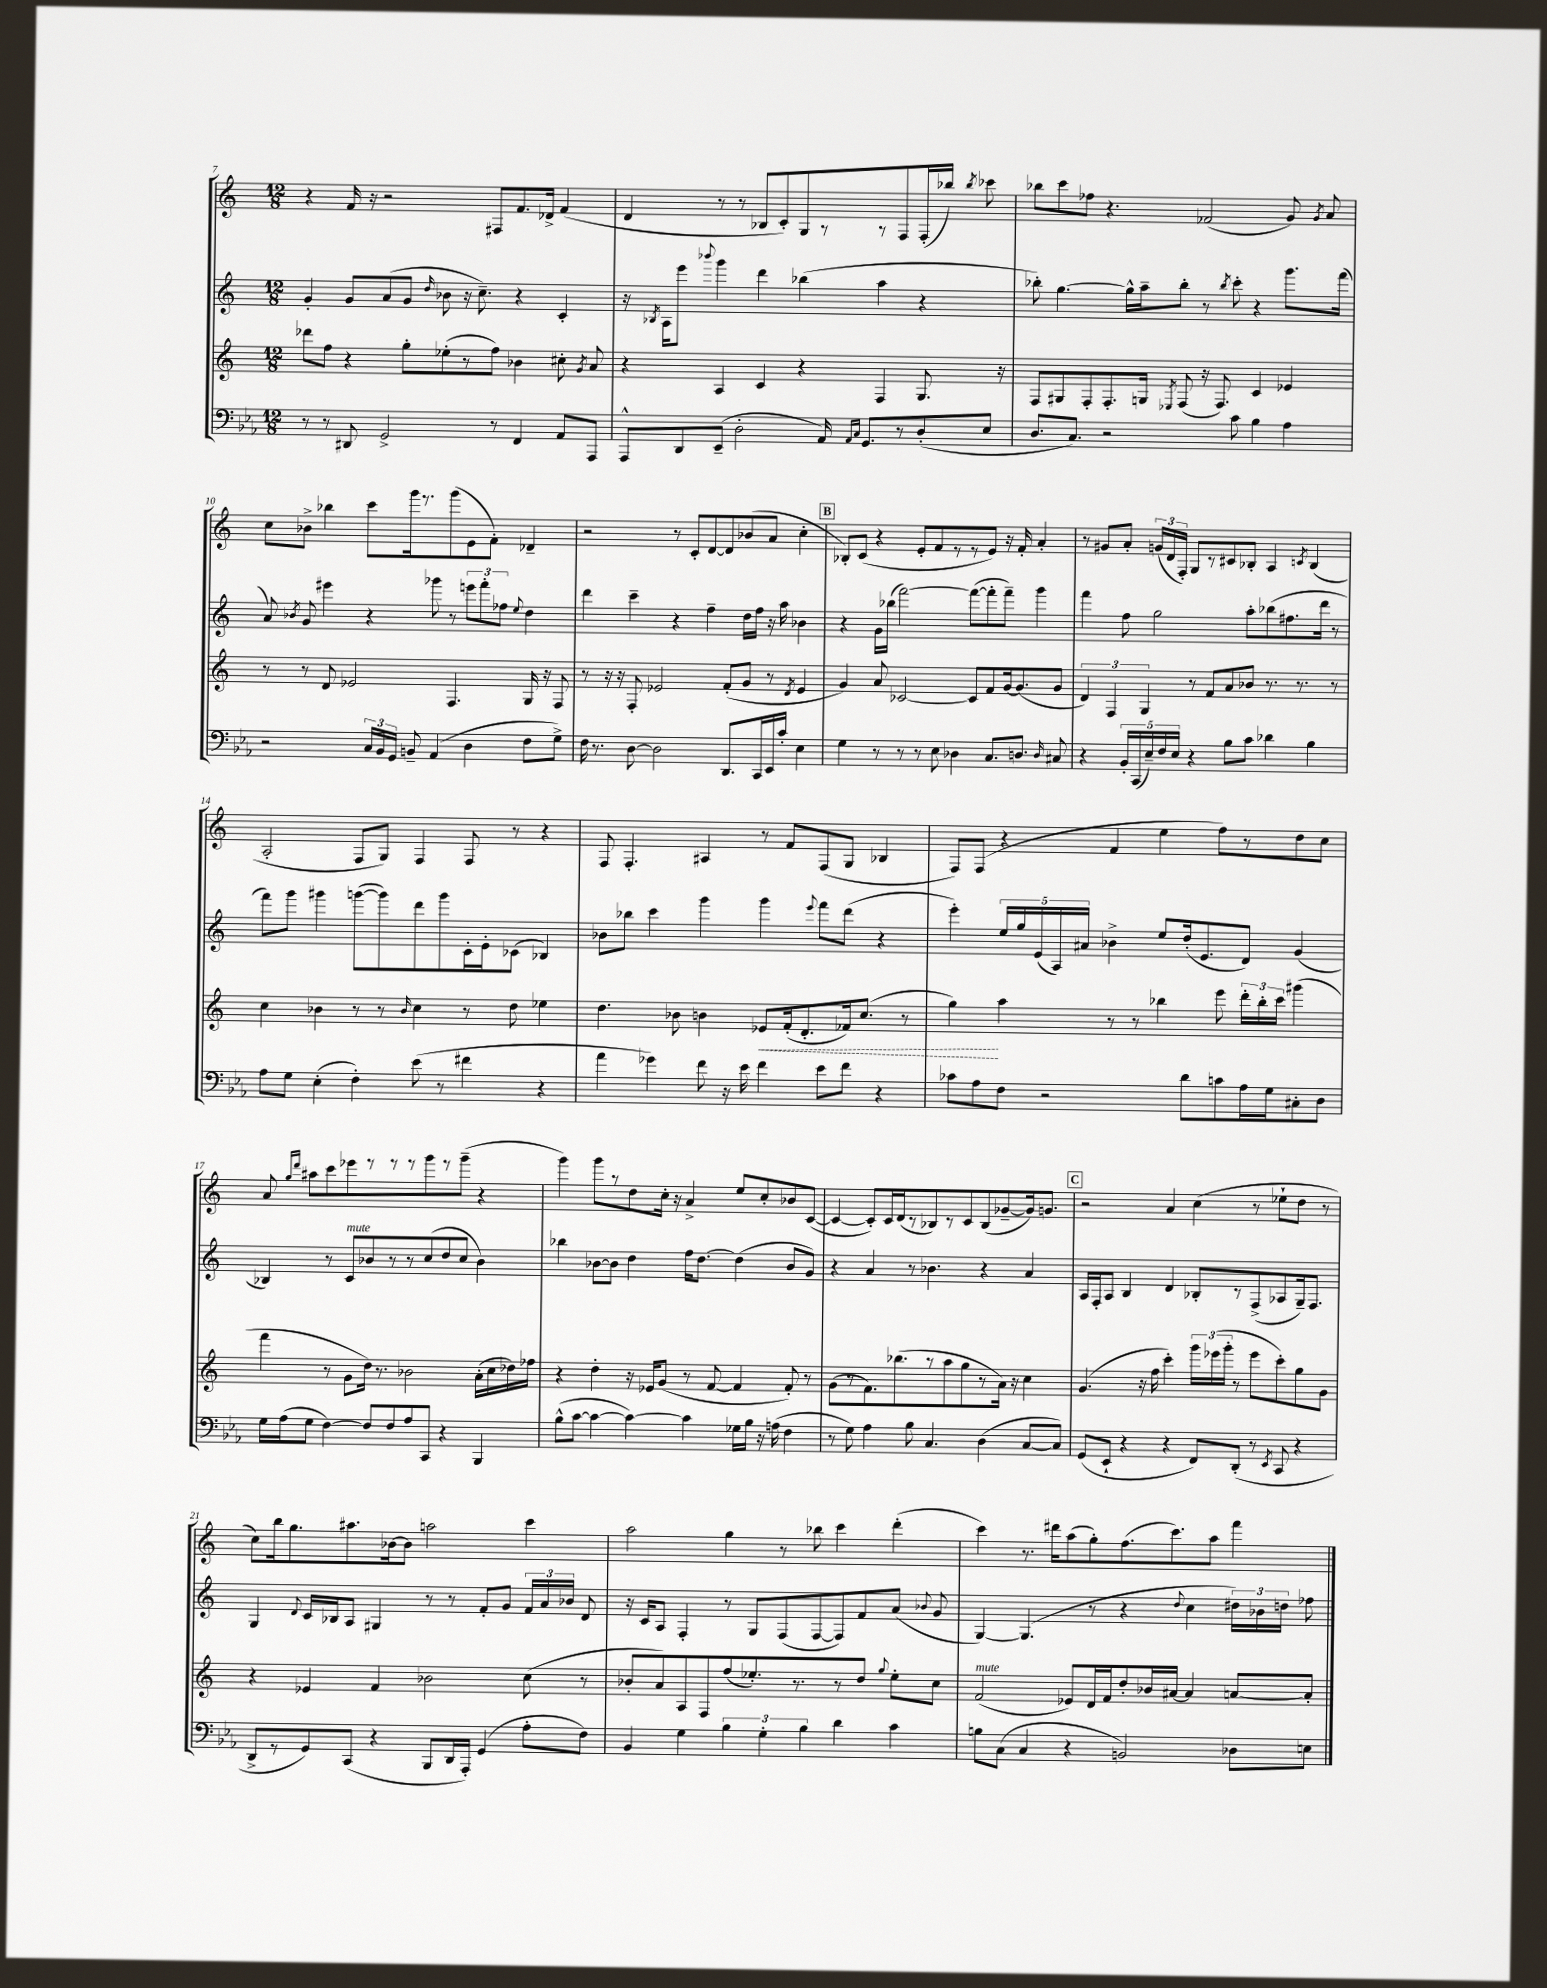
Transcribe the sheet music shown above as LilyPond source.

<<
\new StaffGroup <<
\new Staff = "s0" {
    \clef treble \key c \major \numericTimeSignature \time 12/8
    \autoBeamOff r4 f'16 r16 r2 fis8[ f'8. des'16]-> f'4( |
    d'4 r8 r8 bes8[ c'8-.) g8 r8 r8 f8 f16-.( bes''16]) \acciaccatura { bes''8 } ces'''8 |
    bes''8[ c'''8 fes''8] r4. fes'2( g'8) \acciaccatura { g'8 } a'8 |
    c''8[ bes'8]-> bes''4 c'''8[ g'''16 r8. g'''8( e'8 f'8]-.) des'4-- |
    r2 r8 c'8[-. d'8~ d'8 bes'8( a'8] c''4-. |
    \mark \markup { \box "B" } bes8[-.) c'8]( r4 e'8[-. f'8 r8 r8 e'8]) r16 f'16-. a'4-. |
    r8 gis'8[ a'8]-. \tuplet 3/2 { g'16[( d'16 f16]-.) } g8[ r8 cis'8 bes8]-. a4 \acciaccatura { c'8 } bes4( |
    a2-. f8[ g8]) f4 f8 r8 r4 |
    f8 f4.-. ais4 r8 f'8[ f8( g8] bes4 |
    f8[) f8]( r4 f'4 e''4 f''8[) r8 d''8 c''8] |
    a'8 \grace { g''16[ d'''16] } ais''8[ c'''8 ees'''8 r8 r8 r8 g'''8 r8 g'''8]--( r4 |
    g'''4) g'''8[ r8 d''8 c''16]-. r16 a'4-> e''8[ c''8-. bes'8 c'8]~( |
    c'4~ c'8[-.) c'16 d'16( r8 bes8) r8 c'8 bes8( ges'8~-- ges'16) g'8.] |
    \mark \markup { \box "C" } r2 a'4 c''4( r8 ees''8[-! d''8] r8 |
    c''8[) b''16 g''8. ais''8. bes'16~ bes'8] a''2 c'''4 |
    a''2 g''4 r8 bes''8 c'''4 d'''4-.( |
    c'''4) r8. dis'''16[ a''8( g''8-.) f''8.( c'''8.) a''8] f'''4 \bar "|." |
}
\new Staff = "s1" {
    \clef treble \key c \major \numericTimeSignature \time 12/8
    \autoBeamOff g'4-. g'8[ a'8( g'8] \grace { d''16 } bes'8 r16 c''8.--) r4 c'4-. |
    r16 \acciaccatura { bes8 } a16[ e'''8] \appoggiatura { bes'''8 } g'''4 d'''4 bes''4( a''4 r4 |
    bes''8-.) g''4.~ g''16[-^ a''16-- bes''8]-. r8 \acciaccatura { bes''8 } c'''8-. r4 g'''8.[ f'''16]( |
    a'8) \acciaccatura { bes'8 } g'8 eis'''4 r4 ges'''8 r8 \tuplet 3/2 { e'''8[ f'''8-. fes''8] } \appoggiatura { e''8 } d''4 |
    d'''4 c'''4-- r4 f''4-- d''16[ f''16] r16 a''16 bes'4 |
    \mark \markup { \box "B" } r4 g'16[ bes''16]( f'''2~) f'''8[~( f'''8-. f'''8]--) g'''4 |
    f'''4 f''8 g''2 a''8[-. bes''8( fis''8. d'''16] r8 |
    f'''8[) g'''8] gis'''4 g'''8[~( g'''8) d'''8 g'''8 c'16-. e'16-. ces'8]( bes4) |
    bes'8[ bes''8] c'''4 g'''4 g'''4 \appoggiatura { e'''8 } f'''8[ d'''8]( r4 |
    e'''4-.) \tuplet 5/4 { e''16[ g''16 e'16( a16) ais'16] } bes'4-> e''8[ d''16-.( e'8. d'8]) g'4( |
    bes4) r8 c'8[^\markup { \italic "mute" } bes'8 r8 r8 c''8( d''8 c''8] bes'4) |
    bes''4 bes'8[~ bes'8] d''4 f''16[ d''8.]~ d''4( bes'8[ g'8]) |
    r4 a'4 r8 bes'4. r4 a'4 |
    \mark \markup { \box "C" } a16[ f16-. a8] b4 d'4 bes8[-. r8 f8->( aes8 g16--) f8.] |
    g4 \appoggiatura { d'8 } c'16[ bes16 a8] gis4 r8 r8 f'8[-. g'8] \tuplet 3/2 { f'16[ a'16 bes'16] } d'8 |
    r16 c'16[ a8] f4-. r8 g8[ f8( f8~ f8) f'8 a'8]( \appoggiatura { bes'8 } g'8 |
    g4~) g4.( r8 r4 \appoggiatura { d''8 } c''4 \tuplet 3/2 { dis''16[) bes'16 d''16] } fes''8 \bar "|." |
}
\new Staff = "s2" {
    \clef treble \key c \major \numericTimeSignature \time 12/8
    \autoBeamOff des'''8[ f''8] r4 g''8[-. ees''8-.( r8 f''8]) bes'4 cis''8-. \acciaccatura { g'8 } a'8 |
    r4 a4 c'4 r4 f4 g8. r16 |
    f8[ gis8 f8-. f8.-. g16] \acciaccatura { ees8 } f8( r16 f8.) c'4 ees'4 |
    r8 r8 d'8 ees'2 f4. g16 r16 f8 |
    r8 r16 r16 f8-. ees'2 f'8[-.( g'8] r8 \acciaccatura { d'8 } ees'4 |
    \mark \markup { \box "B" } g'4) a'8 ces'2~ ces'8[ f'8 g'16~ g'8.( g'8] |
    \tuplet 3/2 { d'4) f4 g4 } r8 f'8[ a'8 bes'8] r8. r8. r8 |
    c''4 bes'4 r8 r8 \grace { bes'16 } c''4 r8 d''8 ees''4 |
    d''4. bes'8 b'4 \once \override Hairpin.style = #'dashed-line ees'8[\< f'16-.( d'8.-. fes'16) c''8.]( r8 |
    g''4\!) a''4 r8 r8 bes''4 e'''8 \tuplet 3/2 { d'''16[-. bes''16-. c'''16] } gis'''4( |
    f'''4 r8 g'8[ d''16]) r8. bes'2 a'16[-.( c''16 des''16) fes''16] |
    r4 d''4-. r16 ees'16[ g'8]( r8 f'8~ f'4 f'8-.) r8 |
    g'8[( r8 f'8.) bes''8.( r8 a''8 g''8 r8 a'16]) r16 c''4 |
    \mark \markup { \box "C" } g'4.( r16 f''16 c'''4-.) \tuplet 3/2 { g'''16[ ees'''16( g'''16]-. } r8 ees'''8[ c'''8-.) g''8 g'8] |
    r4 ees'4 f'4 bes'2 c''8( r8 |
    bes'8[-. a'8) a8 f8 f''8( ees''8.-.) r8. r8 d''8] \appoggiatura { g''8 } ees''8[-. c''8] |
    f'2^\markup { \italic "mute" }( ees'8[) d'16 f'16 d''8-. bes'16 ais'16]~ ais'4 a'8[~ a'8]-. \bar "|." |
}
\new Staff = "s3" {
    \clef bass \key ees \major \numericTimeSignature \time 12/8
    \autoBeamOff r8 r8 dis,8 g,2-> r8 f,4 aes,8[ aes,,8] |
    aes,,8[-^ d,8 ees,8]--( d2-. aes,16) \grace { aes,16[ c16] } g,8.[ r8 d8-.( ees8] |
    d8.[ c8.]) r2 c'8 bes4 aes4 |
    r2 \tuplet 3/2 { c16[ bes,16 g,16] } b,8-- aes,4( d4 f8[ g8]->) |
    f16 r8. d8~ d2 d,8.[ c,16 ees,16 c'16]-. ees4 |
    \mark \markup { \box "B" } g4 r8 r8 r8 ees8 des4 c8.[ d8.] \grace { d16 } cis8 |
    r4 \tuplet 5/4 { bes,16[-. c,16( ees16--) f16 ees16] } r4 bes8[ c'8] des'4 bes4 |
    aes8[ g8] ees4-.( f4-.) ees'8( r8 fis'4 r4 |
    aes'4 ges'4) f'8 r16 ees'16 f'4 ees'8[ f'8] r4 |
    ces'8[ aes8 f8] r2 d'8[ c'8 aes16 g16 cis8-. d8] |
    g16[ aes16( g8] f4~) f8[ f8 aes8 c,8] r4 bes,,4 |
    bes8[-^( c'8]~ c'4~ c'4~) c'4 ges16[ bes16] r16 a16( f4 |
    r8 g8) aes4 bes8 c4. d4( c8[~ c8]) |
    \mark \markup { \box "C" } g,8[( ees,8]-! r4 r4 f,8[) d,8]-.( r8 \acciaccatura { ees,8 } c,8 r4 |
    d,8[-> r8 g,8) c,8]( r4 bes,,8[ d,16 aes,,16]-.) g,4( aes8[-. f8]) |
    bes,4 g4 \tuplet 3/2 { bes4 g4-. bes4 } d'4 c'4 |
    b8[ c8]( c4 r4 b,2) des8[ e8] \bar "|." |
}
>>
>>
\layout { \context { \Score currentBarNumber = #7 } }
